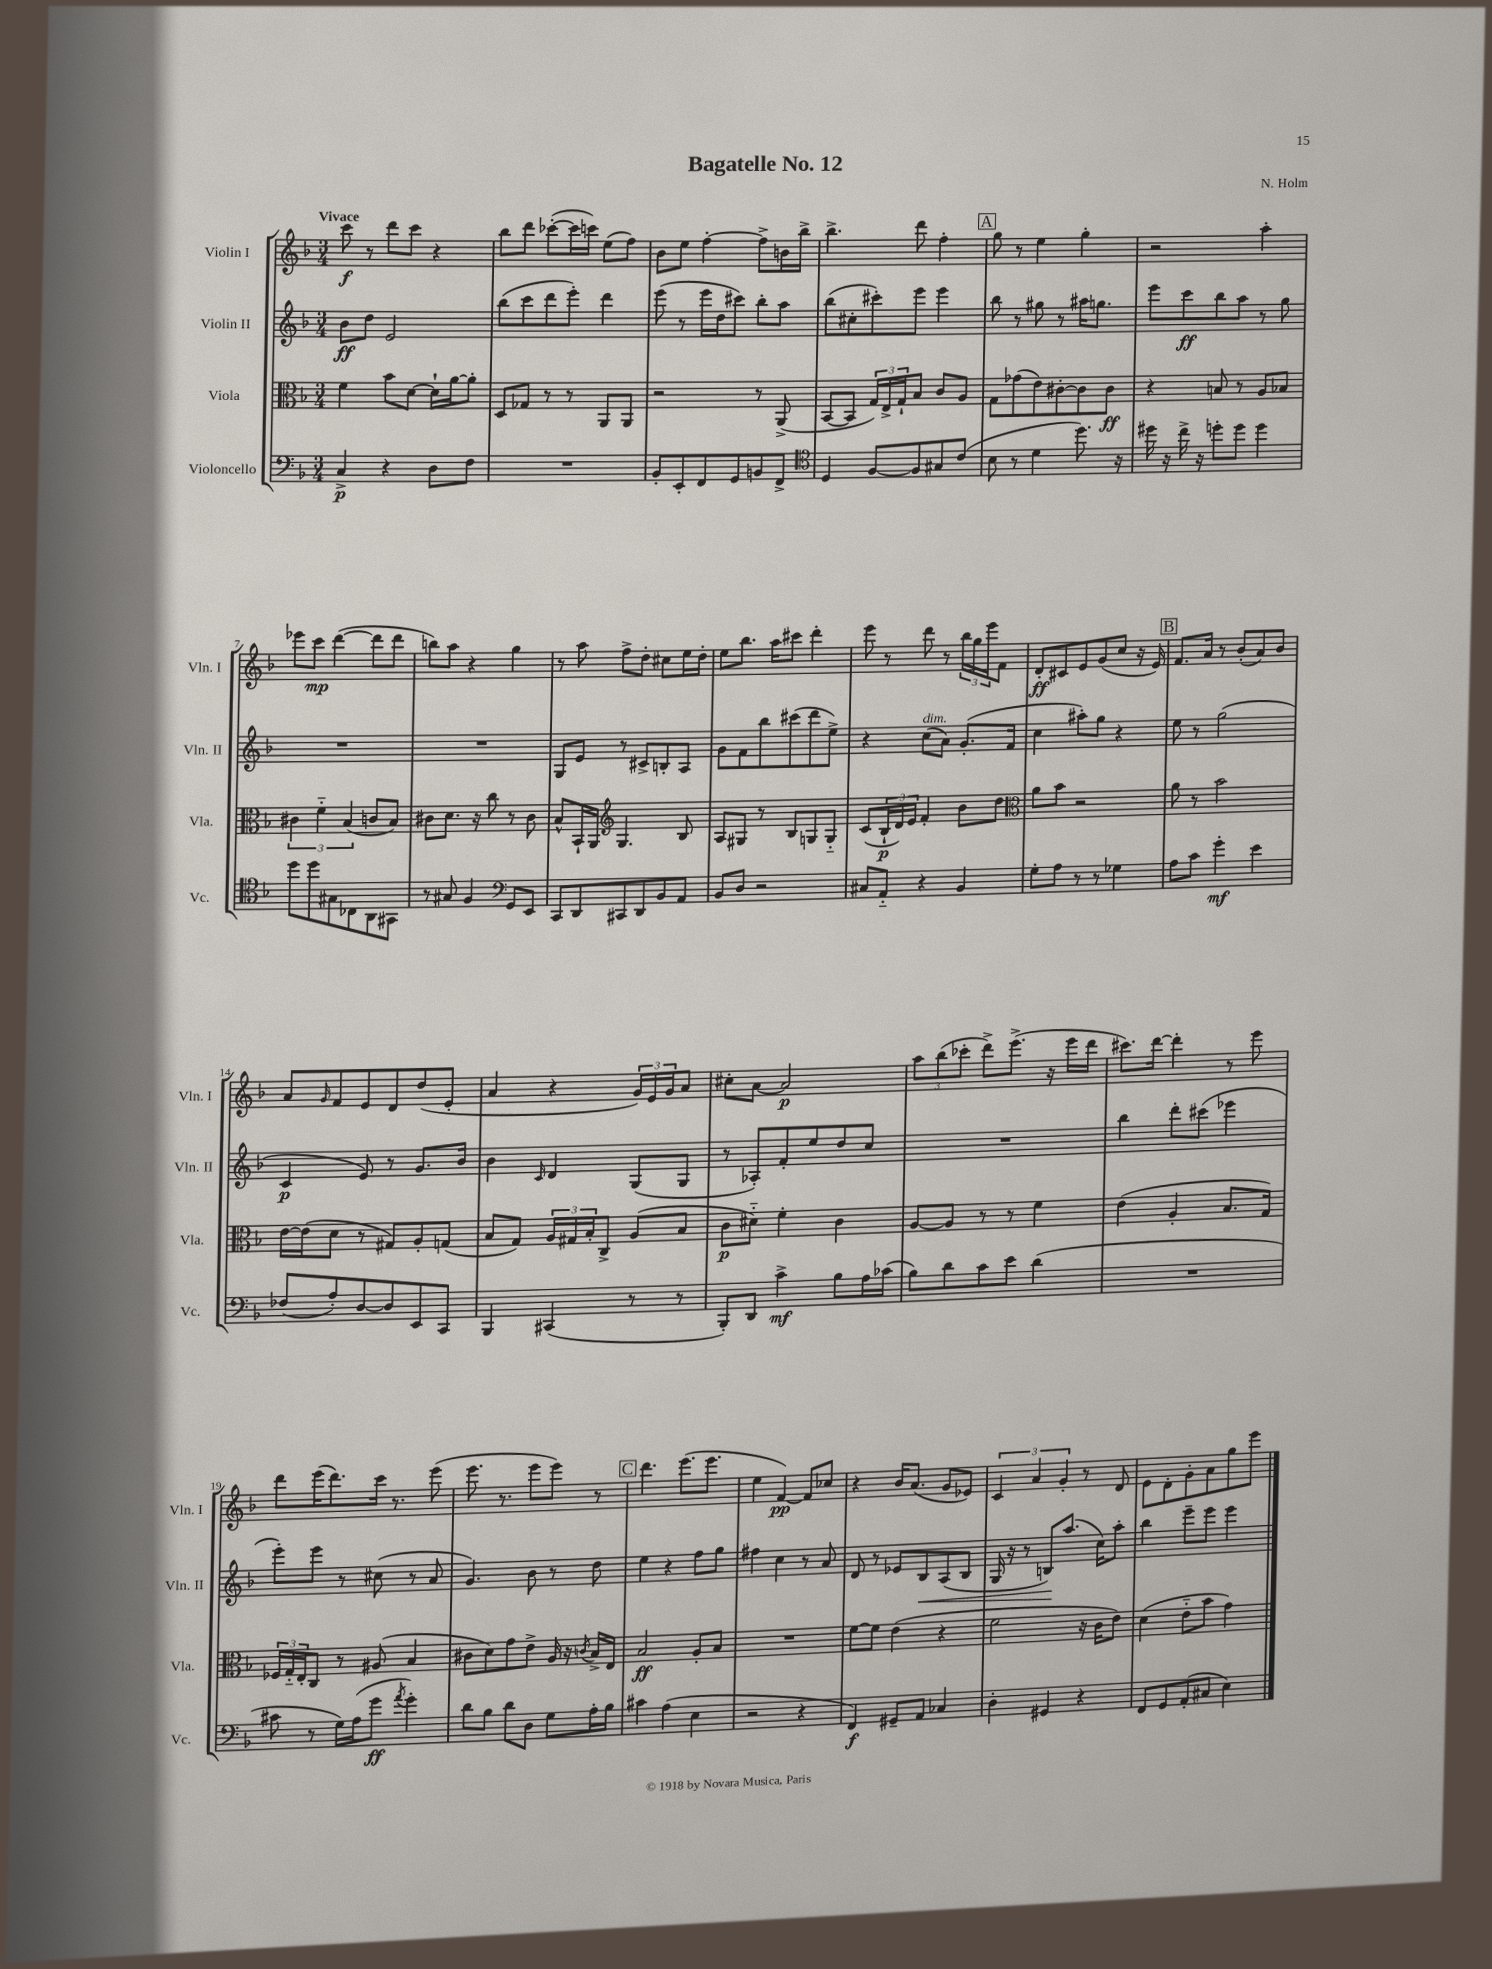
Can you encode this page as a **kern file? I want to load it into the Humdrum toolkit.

**kern	**kern	**kern	**kern
*staff4	*staff3	*staff2	*staff1
*clefF4	*clefC3	*clefG2	*clefG2
*k[b-]	*k[b-]	*k[b-]	*k[b-]
*M3/4	*M3/4	*M3/4	*M3/4
4C^/	4f\	8b-\L	8ccc\
.	.	8dd\J	8r
4r	8b-\L	2e/	8ddd\L
.	[8d\J	.	8ccc\J
8D\L	16d`\]LL	.	4r
.	[16a\J	.	.
8F\J	8a'\]J	.	.
=	=	=	=
2.r	8D/L	(8bb-\L	8bb-\L
.	8G-/J	8ccc\	8ddd\J
.	8r	8ddd\	([8ccc-'\L
.	8r	8eee'\J)	16ccc-\]L
.	.	.	16ccc\JJ)
.	8AA/L	4ddd\	(8ee\L
.	8AA/J	.	8ff\J)
=	=	=	=
8BB-'/L	2r	(8eee\	8b-\L
8EE'/	.	8r	8ee\J
8FF/	.	16eee\LL	[4ff'\
.	.	16dd\J	.
8GG/	.	8ccc#\J)	.
8BB/	8r	8bb-'\L	8ff^\]L
8FF^/J	(8AA^/	8aa\J	16b\L
.	.	.	16bb-^\JJ
=	=	=	=
*clefC4	*	*	*
4D/	[8BB-/L	(8bb-\L	4.bb-^\
.	8BB-/]J	8cc#'\	.
[8F/L	24G/LL)	8ccc#'\)	.
.	24E^/	.	.
.	24G`/J	.	.
8F/]	8B-/J	8eee\J	8ddd\
8G#/	8c/L	4eee\	4ff'\
(8c/J	8A/J	.	.
=	=	=	=
8B-\	8G\L	8bb-\	8gg\
8r	(8g-\	8r	8r
4d\	8e\)	8gg#\	4ee\
.	[8c#'\	8r	.
8.dd\)	8c#\]	16aa#\LK	4gg'\
.	.	8.gg\J	.
.	8c#\J	.	.
16r	.	.	.
=	=	=	=
16dd#\	4r	8eee\L	2r
16r	.	.	.
16cc^\	.	8ccc\	.
16r	.	.	.
8dd'\L	8B/	8bb-\	.
8dd\J	8r	8aa\J	.
4dd\	8A/L	8r	4aa'\
.	8B-/J	8gg\	.
=	=	=	=
8dd\L	6c#\	2.r	8eee-\L
8dd\	.	.	8ccc\J
.	6f'~\	.	.
8G#\	.	.	([4ddd\
.	(6B-/	.	.
8C-\	.	.	.
8AA\	8c/L	.	8ddd\]L
8GG#\J	8B-/J)	.	8ddd\J
=	=	=	=
8r	8c#\L	2.r	8bb\L)
8G#/	8.d\J	.	8aa\J
4F/	.	.	4r
.	16r	.	.
.	8cc\	.	.
*clefF4	*	*	*
8GG/L	8r	.	4gg\
8EE/J	8c#\	.	.
=	=	=	=
8CC/L	8B-^^/L	8G/L	8r
8DD/	16BB-`/L	8e/J	8aa\
.	16AA/JJ	.	.
*	*clefG2	*	*
8CC#/	4.G/	8r	8ff^\L
8DD/	.	8c#^/L	8dd'\J
8BB-/	.	8B'/	8cc#\L
8AA/J	8B-/	8A/J	16ee\L
.	.	.	16dd'\JJ
=	=	=	=
8BB-/L	8A/L	8g\L	8ee\L
8D/J	8G#/J	8f\	8.bb-\J
2r	8r	8bb-\	.
.	.	.	16aa\LK
.	8B-/L	(8ccc#\	8ccc#\J
.	8G/	8ddd\	4ddd'\
.	8G'~/J	8ee^\J)	.
=	=	=	=
8C#/L	(8c/L	4r	8eee\
8AA'~/J	24B-`/L	.	8r
.	24d/)	.	.
.	24e/JJ	.	.
4r	4f'/	(8cc\L	8ddd\
.	.	8a\J)	8r
4BB-/	8b-\L	(8.g'/L	24bb-\LL
.	.	.	24gg\
.	.	.	24eee\J
.	8dd\J	.	8f\J
.	.	16f/Jk	.
=	=	=	=
*	*clefC3	*	*
8G'\L	8a\L	4cc\	8d'/L
8A\J	8b-\J	.	8c#/
8r	2r	8aa#'\L)	8e/
8r	.	8gg\J	(8g/
4G-\	.	4r	8cc/J
.	.	.	16r
.	.	.	16e/)
=	=	=	=
8A\L	8a\	8ee\	8.f/L
8c\J	8r	8r	.
.	.	.	16a/Jk
4g'\	2b-\	(2gg\	8r
.	.	.	(8b-'/L
4e\	.	.	8a/)
.	.	.	8b-/J
=	=	=	=
(8F-/L	[16e\LL	4c/	8a/L
.	(16e\]J	.	.
.	.	.	16qqg/
8A'/)	8d\J	.	8f/
[8D/	8r	8e/)	8e/
8D/]	8G#/L)	8r	8d/
8EE/	8A'/	8.g/L	(8dd/
8CC/J	(8G/J	.	8e'/J
.	.	16b-/Jk	.
=	=	=	=
4BBB-/	8B-/L	4b-\	4a/
.	8G/J)	.	.
.	.	16qqc/	.
(4CC#/	24A/LL	4d/	4r
.	24G#/	.	.
.	24B-'/J	.	.
.	8C^/J	.	.
8r	(8A/L	(8G/L	24g/LL)
.	.	.	24e/
.	.	.	24g/J
8r	8B-/J	8G/J	8a/J
=	=	=	=
8BBB-'/L)	8c\L	8r	8cc#'\L
8DD/J	8d#'~\J)	8A-'/L)	[8a\J
4c^\	4f'\	8f'/	2a/]
.	.	8ee/	.
8B-\L	4c\	8dd/	.
16A\L	.	8cc/J	.
(16c-\JJ	.	.	.
=	=	=	=
8B-\L)	[8A/L	2.r	12aa\L
.	.	.	(12bb-\
8d\	8A/]J	.	.
.	.	.	12ccc-'\J
8c\	8r	.	8ddd^\L)
8e\J	8r	.	(8.eee^\J
(4d\	4f\	.	.
.	.	.	16r
.	.	.	16eee\LL
.	.	.	16ddd\JJ
=	=	=	=
2.r	(4e\	4bb-\	8.ccc#\L)
.	.	.	[16ddd\Jk
.	4A'/	8ddd'\L	4ddd'\]
.	.	(8ccc#\J	.
.	8.B-/L	4eee-\	8r
.	.	.	8eee\
.	16G/Jk)	.	.
=	=	=	=
8c#\	24F-/LL	8eee'\L)	8ddd\L
.	24G'~/	.	.
.	24E'/J	.	.
8r	8C/J	8eee\J	(16eee\K
.	.	.	8.ddd\)
16G\LL)	8r	8r	.
(16A\J	.	.	.
8g\J	(8A#/	(8cc#\	16ccc\Jk
.	.	.	8.r
8qa/	.	.	.
4g'\)	4B-/	8r	.
.	.	8a/	(8eee\
=	=	=	=
8d\L	8c#\L	4.g/)	8.eee\
8B-\J	8d\)	.	.
.	.	.	8.r
8d\L	8g\	.	.
8D\J	8e^\J	8b-\	8eee\L
8G\L	16A/	8r	8eee\J)
.	16r	.	.
.	8qc/	.	.
16A'\L	16B-^/LL	8dd\	8r
16B-\JJ	16E/JJ	.	.
=	=	=	=
4c#\	2B-/	4ee\	4.ddd\
(4A\	.	4r	.
.	.	.	(8.eee\L
4E\	8A'/L	8ff\L	.
.	.	.	8.eee\J
.	8B-/J	8gg\J	.
=	=	=	=
2r	2.r	4ff#\	4ee\
.	.	4cc\	[4f/)
4r	.	8r	8f/]L
.	.	8a/	8cc-/J
=	=	=	=
4FF/)	[8f\L	8d/	4r
.	8f\]J	8r	.
8GG#~/L	(4e\	8e-/L	16b-/LK
.	.	.	(8.a/J
8AA/J	.	8B-/	.
4C-/	4r	(8A/	8g/L
.	.	8B-/J	8e-/J)
=	=	=	=
4D'\	2f\	16G/	6c/
.	.	16r	.
.	.	8r	.
.	.	.	6a/
4GG#/	.	8B/L)	.
.	.	.	6g'/
.	.	(8.aa/J	.
4r	16r	.	8r
.	16c\LK	16cc\LK)	.
.	8e\J)	8aa'\J	8d/
=	=	=	=
8FF/L	(4d\	4bb-\	8e\L
8GG/	.	.	8d'\
(8AA'/	8e'~\L	8eee~\L	8g'\
8C#/J	8b-\J	8eee\J	8a\
4E\)	4g\)	4eee\	8gg\
.	.	.	8eee\J
==	==	==	==
*-	*-	*-	*-
